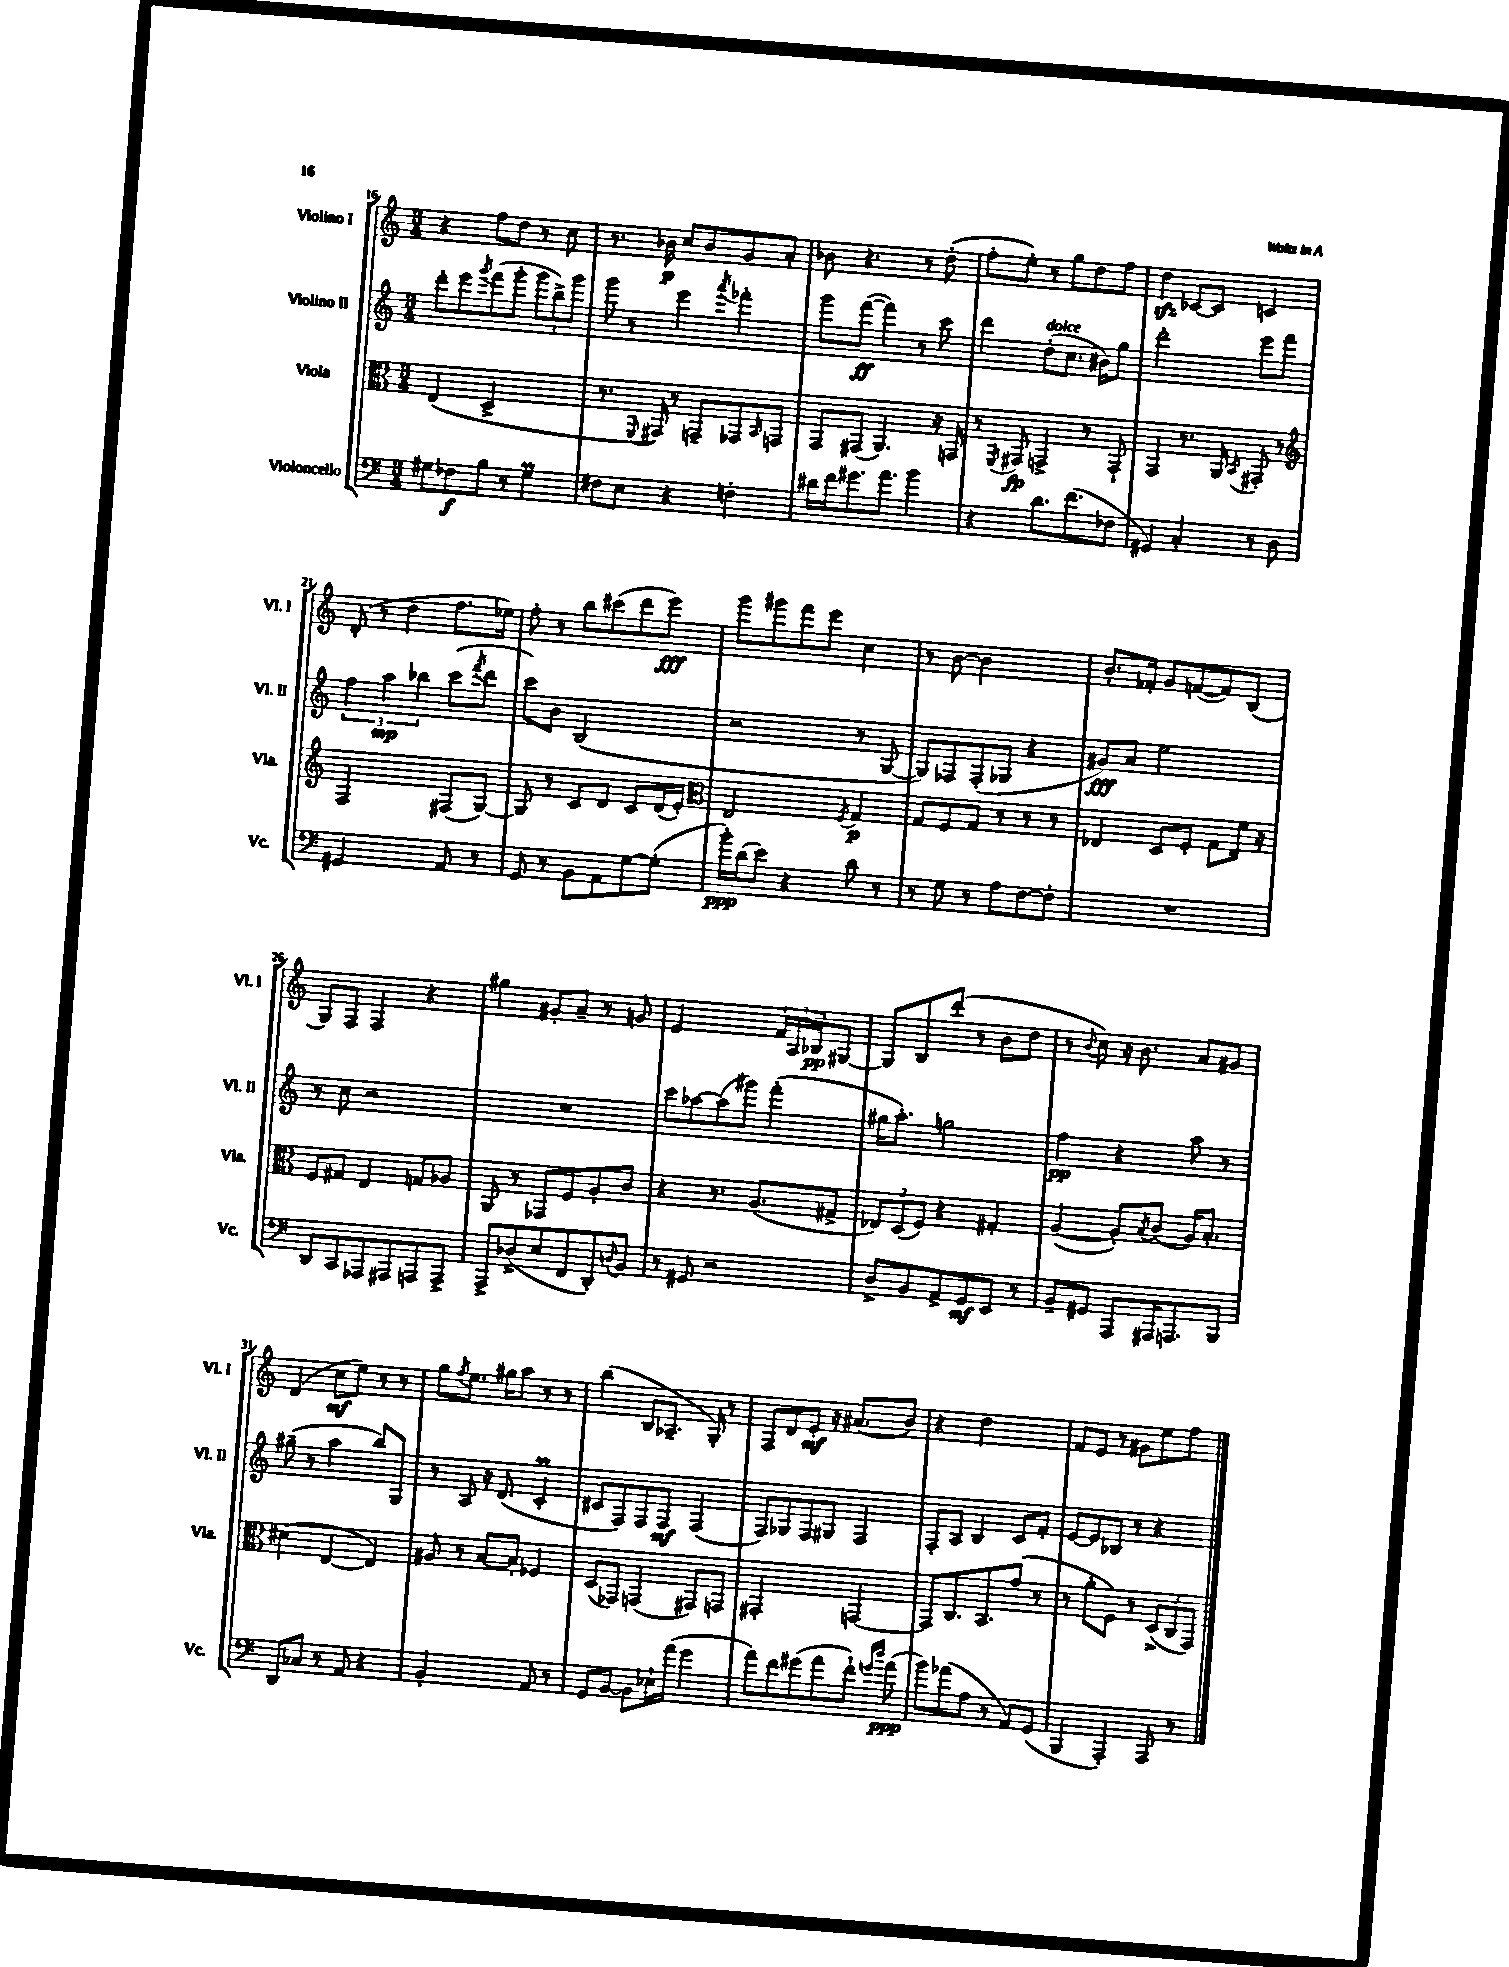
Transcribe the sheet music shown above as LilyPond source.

<<
\new StaffGroup <<
\new Staff = "s0" \with { instrumentName = "Violino I" shortInstrumentName = "Vl. I" } {
    \clef treble \key c \major \numericTimeSignature \time 3/4
    r4 f''8 d''8 r8 c''8 |
    r8. bes'16\p c''8 bes'8 g'8 a'8-. |
    bes'8 r4. r8 d''8-.( |
    f''8-. e''8-.) r8 g''8 d''8 f''8 |
    d''4\sfz ces'8~ ces'8 c'4 |
    d'8-.( r8 d''4 f''8. ees''16) |
    f''8-. r8 b''8 cis'''8( d'''8 e'''8\fff) |
    g'''8 gis'''8 f'''8 e'''8 c''4 |
    r8 b'8~ b'2 |
    b'8.-. fes'16-. g'8 f'8~( f'8) b8( |
    g8) f8 f4 r4 |
    gis''4 gis'8-. a'8-- r8 g'8 |
    e'2 \tuplet 3/2 { f'16 a16 bes16\pp } gis8~ |
    gis8 b8 d'''8-.( r8 b'8 d''8 |
    r8 \appoggiatura { b'8 } c''8) r16 b'8. a'8 gis'8 |
    d'4( c''8\mf e''8) r8 r8 |
    g''8 \acciaccatura { f''8 } e''8. gis''16 a''8 r8 r8 |
    b''4( b8 aes8.-- g16-.) r8 |
    f8 d'8 e'8-.\mf r16 ais'8.( b'8) |
    r4 d''2 |
    f'8 e'8 r8 gis'8 e''8 f''8 \bar "|." |
}
\new Staff = "s1" \with { instrumentName = "Violino II" shortInstrumentName = "Vl. II" } {
    \clef treble \key c \major \numericTimeSignature \time 3/4
    d'''8-. e'''8 \acciaccatura { g'''8 } f'''8( g'''8-. \tuplet 3/2 { g'''8 b''8->) g'''8 } |
    g'''8 r8 e'''4 \acciaccatura { a'''8 } fes'''4-. |
    g'''8 f'''8~\ff( f'''4) r8 c'''8 |
    d'''4 d''8-.^\markup { \italic "dolce" }( c''8. bis'16) g''8 |
    d'''2-. e'''8 f'''8 |
    \tuplet 3/2 { f''4 a''4\mp bes''4 } c'''8( \acciaccatura { f'''8 } d'''8 |
    c'''8) b'8 b2( |
    r2 r8 g8~ |
    g8) fes8 fes8-.( ges8 r4 |
    gis'8\fff) a'8 e''2 |
    r8 c''8 r2 |
    R2. |
    c'''8 aes''8~ aes''8( gis'''8) f'''4-.( |
    gis''16 a''8.-.) g''2 |
    f''4\pp r4 a''8 r8 |
    gis''8--( r8 a''4 b''8) g8 |
    r8 a8 r16 d'8.( c'4-.\prall |
    cis'8 f8) f8 f8\mf f4( |
    f8) ges8 f8 gis8 f4 |
    f8-. a8 b4 c'8 f'8-. |
    e'8~ e'8 bes8 r8 r4 \bar "|." |
}
\new Staff = "s2" \with { instrumentName = "Viola" shortInstrumentName = "Vla." } {
    \clef alto \key c \major \numericTimeSignature \time 3/4
    e4( d2-> |
    r8. \appoggiatura { f,8 } gis,16) r8 g,8-- ges,8 \grace { b,16 } g,8 |
    g,8 gis,8( a,4.) r16 g,16 |
    r8 \acciaccatura { f,8 } gis,8\fp g,4-> r8 g,8-! |
    g,4 r8. a,16 \acciaccatura { b,8 } gis,8-. r8 |
    \clef treble f2 fis8( g8~) |
    g8 r8 c'8 d'8 c'8 d'16( e'16-.) |
    \clef alto e2 \acciaccatura { f8 } g4\p |
    g8 f8 g8 r8 r8 r8 |
    ees4 d8 f8-. g8 f'16 r16 |
    f8 gis8 e4 g8 aes8 |
    a,8 r8 ges,8 f8 a8-. c'8 |
    r4 r8. a8.( gis8-> |
    \tuplet 3/2 { ees8) d8( f8) } r4 gis4-. |
    a4~( a8-.) \acciaccatura { b8 } c'8( a16) b8.-. |
    dis'4( e4~ e4) |
    ais8 r8 b8~ b8-. fes4 |
    d8( ges,8) g,4( gis,8) g,8 |
    gis,2-. g,4~ |
    g,8 c8. b,8. g'8( r8 |
    r8 a'8-. f8) r8 \tuplet 3/2 { d8->( c8 g,8) } \bar "|." |
}
\new Staff = "s3" \with { instrumentName = "Violoncello" shortInstrumentName = "Vc." } {
    \clef bass \key c \major \numericTimeSignature \time 3/4
    gis8 fes8\f b8 r8 gis4\prall |
    fis8 e8 r4 f4-. |
    dis'16 f'16 gis'8. a'8. b'4 |
    r4 d'8. f'8.( fes8 |
    gis,4) c4-. r8 d8 |
    gis,2 a,8 r8 |
    g,8 r8 b,8 a,8 g8~ g8-.( |
    b'16-.\ppp) d'16( e'8) r4 d'8 r8 |
    r8 g8 r8 a8 f8~ f8-. |
    R2. |
    d,8 c,8 aes,,8 ais,,8 a,,8 a,,8-> |
    a,,8-> des8->( e8 f,8 d,8-.) \appoggiatura { d8 } b,8 |
    r8 gis,8 r2 |
    d8-> b,8 a,8-> g,8\mf e,8 r8 |
    b,8-- gis,8 a,,8 ais,,16 a,,8. b,,8 |
    d,8 ces8 r8 a,8 r4 |
    b,2-. a,8 r8 |
    g,8 b,8~ b,8 ees16-! a'16( g'4 |
    a'8) f'8 gis'8( a'8 f'8-!) \grace { g'16 d''16 } a'8\ppp( |
    b'8) aes'8( a8 r8 a,8) g,8( |
    b,,4 a,,4-.) a,,8 r8 \bar "|." |
}
>>
>>
\layout { \context { \Score currentBarNumber = #16 } }
